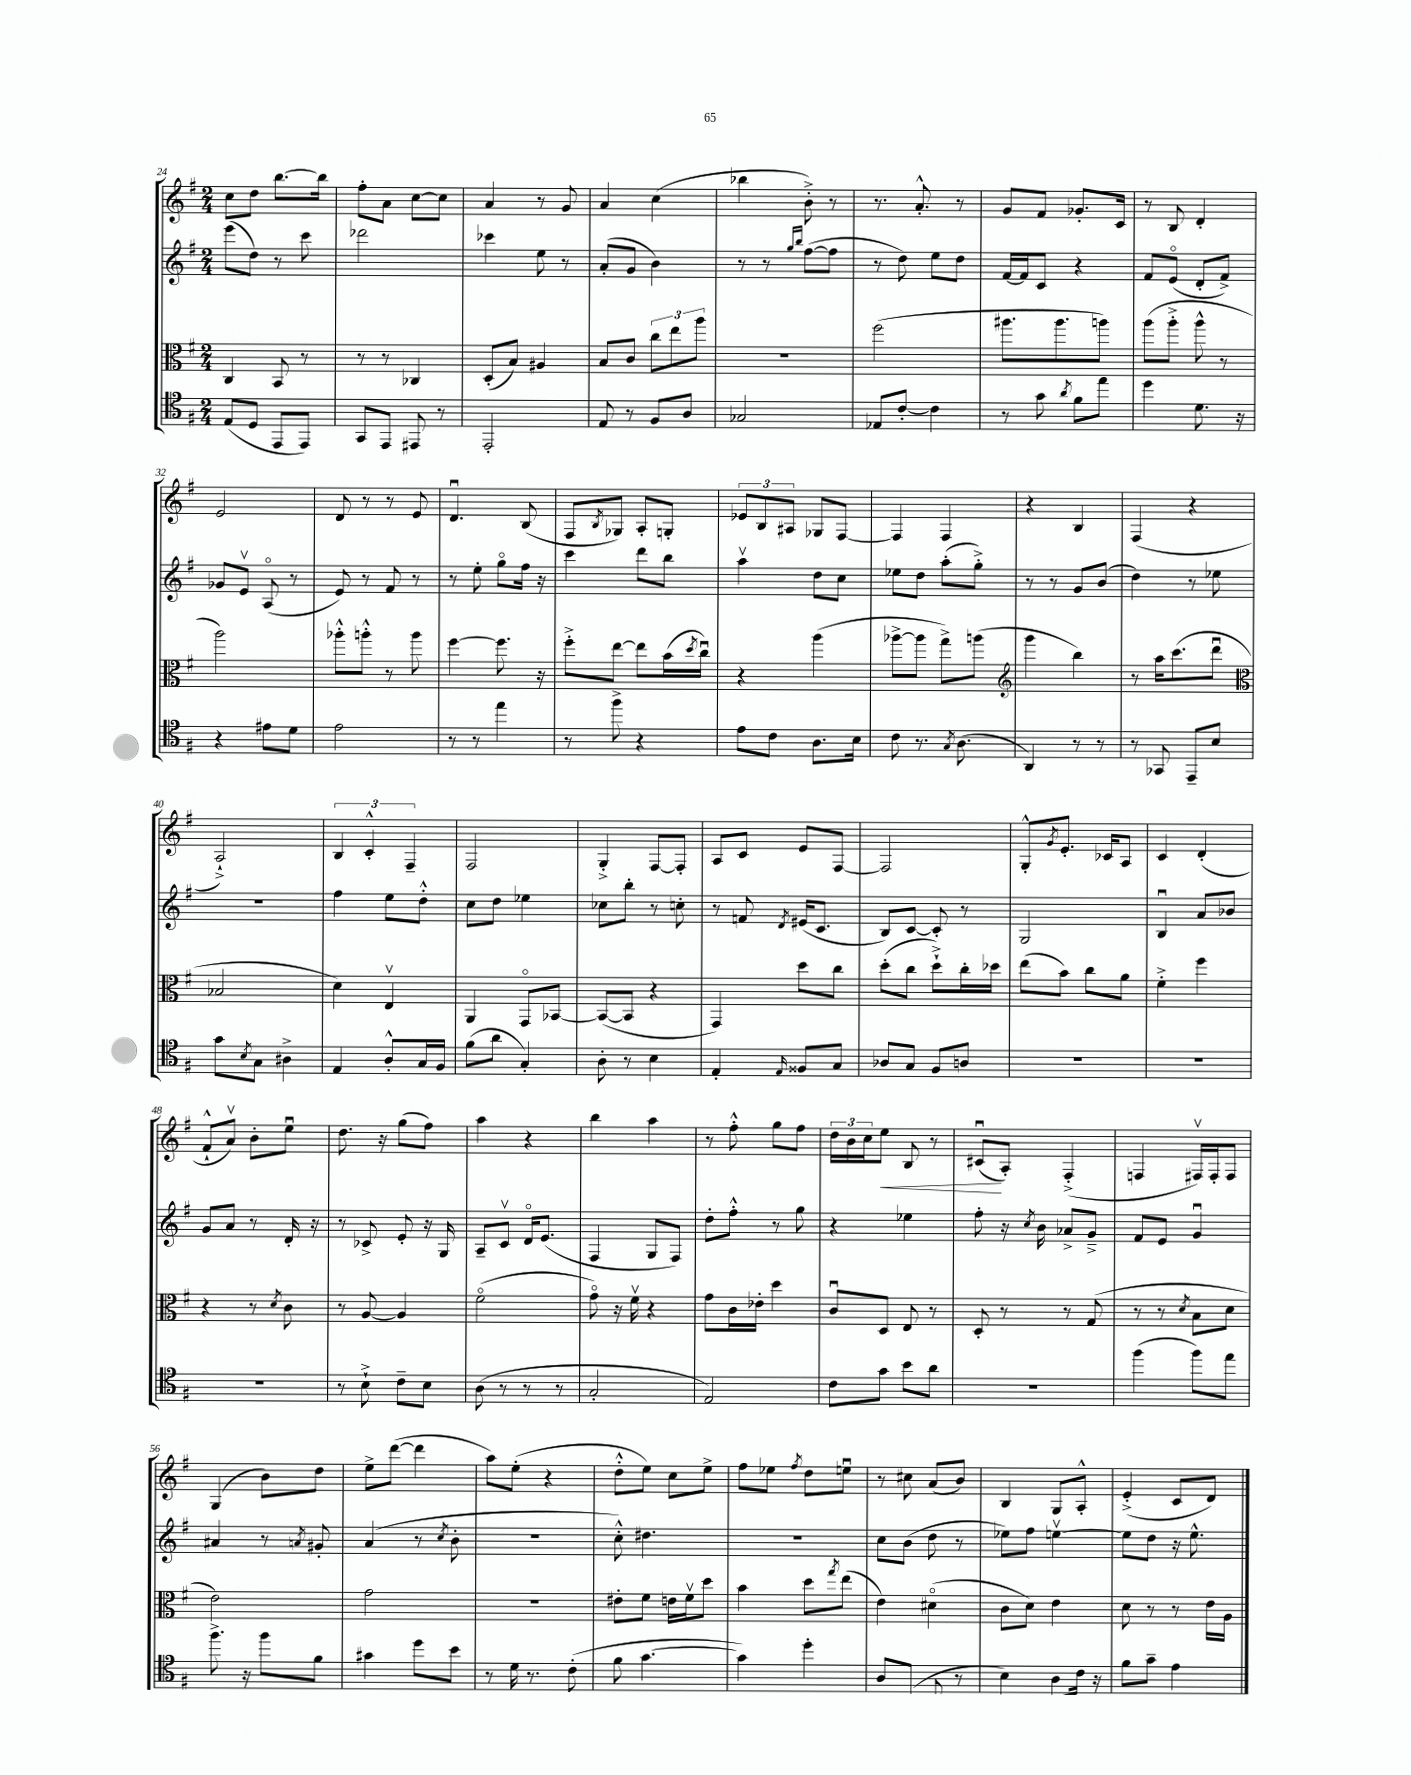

**kern	**kern	**kern	**kern
*staff4	*staff3	*staff2	*staff1
*clefC4	*clefC3	*clefG2	*clefG2
*k[f#]	*k[f#]	*k[f#]	*k[f#]
*M2/4	*M2/4	*M2/4	*M2/4
(8E	4C	(8eee	8cc
8D	.	8dd)	8dd
8EE	8BB	8r	[8.bb
8EE)	8r	8ccc	.
.	.	.	16bb]
=	=	=	=
8GG	8r	2ddd-	8ff#'
8EE	8r	.	8a
8EE#	4C-	.	[8cc
8r	.	.	8cc]
=	=	=	=
2EE'	(8D'	4ccc-	4a
.	8B)	.	.
.	4A#	8ee	8r
.	.	8r	8g
=	=	=	=
8E	8B	(8a'	4a
8r	8c	8g	.
8F#	12cc	4b)	(4cc
.	12ee	.	.
8A	.	.	.
.	12aa	.	.
=	=	=	=
2G-	2r	8r	4bb-
.	.	8r	.
.	.	16qqgg	.
.	.	16qqbb	.
.	.	([8ff#	8b'^)
.	.	8ff#]	8r
=	=	=	=
8E-	(2ff#	8r	8.r
[8c'	.	8dd)	.
.	.	.	8.a'^^
4c]	.	8ee	.
.	.	8dd	8r
=	=	=	=
8r	8.aa#	[16f#	8g
.	.	16f#]	.
8g	.	8c	8f#
.	8.aa#	.	.
8qa	.	.	.
8f#	.	4r	8.g-'
8ee	8aa)	.	.
.	.	.	16c
=	=	=	=
4dd	(8aa	8f#	8r
.	8aa'^	(8eo	8B
8.d	8aa^^	8d'	4d'
.	8r	8f#^)	.
16r	.	.	.
=	=	=	=
4r	2aa)	8g-	2e
.	.	8ev	.
8e#	.	(8Ao	.
8d	.	8r	.
=	=	=	=
2e	8aa-'^^	8e)	8d
.	8aa'^^	8r	8r
.	8r	8f#	8r
.	8aa	8r	8e
=	=	=	=
8r	[4ff#	8r	4.du
8r	.	8ee'	.
4ee	8.ff#]	8ggo	.
.	.	16ff#	(8B
.	16r	16r	.
=	=	=	=
8r	8ff#'^	4ccc	8F#
.	.	.	8qB
8ff#^	[8ee	.	8G-)
4r	8ee]	8ddd	8A'
.	(16b	8bb	8G'
.	8qdd	.	.
.	16ccu)	.	.
=	=	=	=
8e	4r	4aav	12e-
.	.	.	12B
8c	.	.	.
.	.	.	12A#
8.A	(4aa	8dd	8G-
.	.	8cc	[8F#
16B	.	.	.
=	=	=	=
8c	[8aa-^	8ee-	4F#]
8.r	8aa-]	8dd	.
.	8gg^)	(8aa'	4F#
8qG	.	.	.
(8.A	.	.	.
.	(8aa	8gg'^)	.
=	=	=	=
*	*clefG2	*	*
4AA)	4ggg	8r	4r
.	.	8r	.
8r	4bb)	8g	4B
8r	.	(8b	.
=	=	=	=
8r	8r	4dd)	(4F#
8GG-	16aa	.	.
.	(8.ccc	.	.
8EE~	.	8r	4r
8B	8dddu	8ee-	.
=	=	=	=
*	*clefC3	*	*
8g	2B-	2r	2A`^)
8qB	.	.	.
8G	.	.	.
4A#^	.	.	.
=	=	=	=
4E	4d)	4ff#	6B
.	.	.	6c'^^
8A'^^	4Ev	8ee	.
.	.	.	6F#~
16G	.	8dd'^^	.
16F#	.	.	.
=	=	=	=
(8f#	4AA	8cc	2F#
8a	.	8dd	.
4G')	8GGo	4ee-	.
.	[8BB-	.	.
=	=	=	=
8A'	(8BB-_	8cc-	4G'^
8r	8BB-]	8bb'	.
4B	4r	8r	[8F#
.	.	8cc'	8F#']
=	=	=	=
4E'	4GG)	8r	8A
.	.	8f	8c
16qqE	.	8qd	.
8F##	8dd	(16e#	8e
.	.	8.c	.
8G	8cc	.	[8F#
=	=	=	=
8A-	(8dd'	8B)	2F#]
8G	8cc	[8c	.
8F#	8dd`^)	8c']	.
8A	16cc'	8r	.
.	16dd-	.	.
=	=	=	=
2r	(8ee	2G	8G'^^
.	.	.	8qg
.	8b)	.	8.e'
.	8cc	.	.
.	.	.	16c-
.	8a	.	8A
=	=	=	=
2r	4f#'^	4Bu	4c
.	4ff#	8a	(4d'
.	.	8b-	.
=	=	=	=
2r	4r	8g	8f#`^^
.	.	8a	8av)
.	8r	8r	8b'
.	8qd	.	.
.	8c	16d'	8eeu
.	.	16r	.
=	=	=	=
8r	8r	8r	8.dd
8B`^	[8A	8c-^	.
.	.	.	16r
8c~	4A]	8e'	(8gg
8B	.	16r	8ff#)
.	.	16G	.
=	=	=	=
(8A	(2f#o	8A~	4aa
8r	.	8cv	.
8r	.	16do	4r
.	.	(8.e	.
8r	.	.	.
=	=	=	=
2G'	8go)	4F#	4bb
.	16r	.	.
.	16f#v	.	.
.	4r	8G	4aa
.	.	8F#)	.
=	=	=	=
2E)	8g	8dd'	8r
.	16c	8ff#'^^	8ff#'^^
.	16e-'	.	.
.	4dd	8r	8gg
.	.	8gg	8ff#
=	=	=	=
8c	8cu	4r	24dd
.	.	.	24b
.	.	.	24cc
8g	8D	.	8ee
8b	8E	4ee-	8B
8a	8r	.	8r
=	=	=	=
2r	8D'	8ff#'	(8c#u
.	8r	16r	8A')
.	.	8qcc	.
.	.	16b	.
.	8r	8a-^	(4F#'^
.	(8G	8g~^	.
=	=	=	=
(4ff#	8r	8f#	4F
.	8r	8e	.
.	8qd	.	.
8ff#)	8B	4gu	16F#v)
.	.	.	16F#'
8ee	8d	.	8F#
=	=	=	=
8.ff#^	2e)	4a#	(4G
16r	.	.	.
8ff#	.	8r	8b)
.	.	8qa	.
8f#	.	8g#'	8dd
=	=	=	=
4g#	2g	(4a	8ee^
.	.	.	([8ddd
8dd	.	8r	4ddd]
.	.	8qcc	.
8b	.	8b'	.
=	=	=	=
8r	2r	2r	8aa)
16d	.	.	(8ee'
8.r	.	.	.
.	.	.	4r
(8c'	.	.	.
=	=	=	=
8f#	8e#'	8cc'^^)	8dd'^^
[4.g	8f#	4.dd#	8ee)
.	16e	.	8cc
.	16f#v	.	.
.	8dd	.	8ee^
=	=	=	=
4g])	4b	2r	8ff#
.	.	.	8ee-
.	.	.	8qff#
4dd'	8dd	.	8dd
.	8qgg	.	.
.	(8ee	.	8eeu
=	=	=	=
8A	4e)	8cc	8r
([8AA	.	(8b	8cc#
8AA]	(4d#o	8dd	(8a
8r	.	8r	8b)
=	=	=	=
4B)	8c	8ee-)	4B
.	8d)	8ff#	.
8A	4e	[4eev	8G
16c	.	.	8A'^^
16r	.	.	.
=	=	=	=
8f#	8d	8ee]	(4e'^
8g~	8r	8dd	.
4e	8r	16r	8c
.	.	8.ee^^	.
.	16e	.	8d)
.	16A	.	.
==	==	==	==
*-	*-	*-	*-
